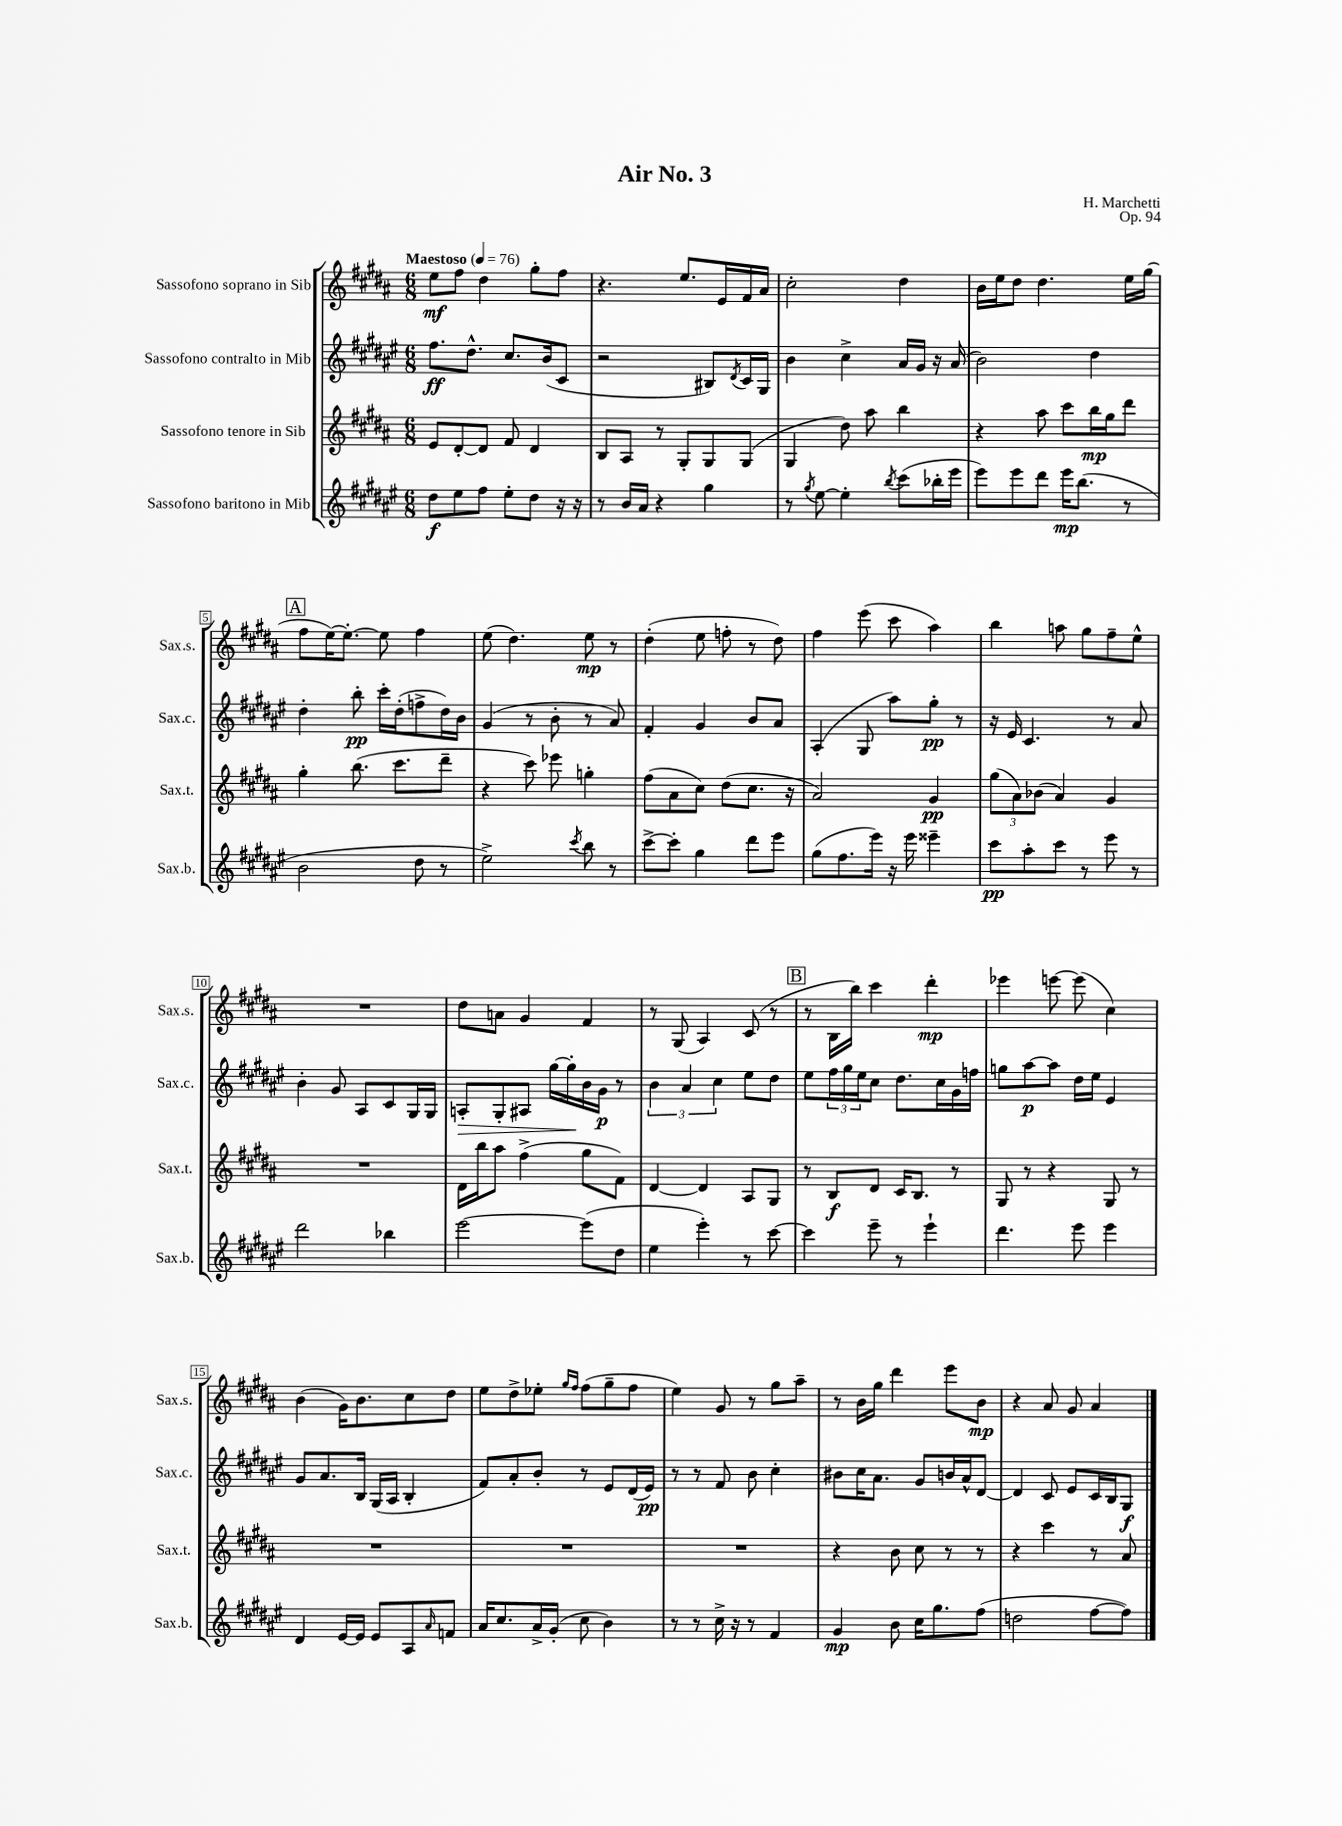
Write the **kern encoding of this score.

**kern	**dynam	**kern	**dynam	**kern	**dynam	**kern	**dynam
*part4	*part4	*part3	*part3	*part2	*part2	*part1	*part1
*staff4	*staff4	*staff3	*staff3	*staff2	*staff2	*staff1	*staff1
*I"Sassofono baritono in Mib	*	*I"Sassofono tenore in Sib	*	*I"Sassofono contralto in Mib	*	*I"Sassofono soprano in Sib	*
*I'Sax.b.	*	*I'Sax.t.	*	*I'Sax.c.	*	*I'Sax.s.	*
*clefG2	*	*clefG2	*	*clefG2	*	*clefG2	*
*k[f#c#g#d#a#e#]	*	*k[f#c#g#d#a#]	*	*k[f#c#g#d#a#e#]	*	*k[f#c#g#d#a#]	*
*M6/8	*	*M6/8	*	*M6/8	*	*M6/8	*
*MM76	*	*MM76	*	*MM76	*	*MM76	*
=1	=1	=1	=1	=1	=1	=1	=1
!	!	!	!	!	!	!LO:TX:a:B:t=Maestoso	!
8dd#\L	f	8e/L	.	8.ff#\L	ff	8ee\L	mf
8ee#\	.	[8d#'/	.	.	.	8ff#\J	.
.	.	.	.	8.dd#^^\J	.	.	.
8ff#\J	.	8d#/J]	.	.	.	4dd#\	.
8ee#'\L	.	8f#/	.	8.cc#/L	.	.	.
8dd#\J	.	4d#/	.	.	.	8gg#'\L	.
.	.	.	.	(16b/k	.	.	.
16r	.	.	.	8c#/J	.	8ff#\J	.
16r	.	.	.	.	.	.	.
=2	=2	=2	=2	=2	=2	=2	=2
8r	.	8B/L	.	2r	.	4.r	.
16b/LL	.	8A#/J	.	.	.	.	.
16a#/JJ	.	.	.	.	.	.	.
4r	.	8r	.	.	.	.	.
.	.	8G#'/L	.	.	.	8.ee/L	.
4gg#\	.	8G#/	.	8B#X/L)	.	.	.
.	.	.	.	.	.	16e/L	.
.	.	.	.	8qd#/	.	.	.
.	.	(8G#/J	.	16c#/L	.	16f#/	.
.	.	.	.	16G#/JJ	.	16a#/JJ	.
=3	=3	=3	=3	=3	=3	=3	=3
8r	.	4G#/	.	4b\	.	2cc#'\	.
8qgg#/	.	.	.	.	.	.	.
[8ee#\	.	.	.	.	.	.	.
4ee#'\]	.	8dd#\)	.	4cc#^\	.	.	.
.	.	8aa#\	.	.	.	.	.
8qbb/	.	.	.	.	.	.	.
(8ccc#\L	.	4bb\	.	16a#/LL	.	4dd#\	.
.	.	.	.	16g#/JJ	.	.	.
16bb-X'\L	.	.	.	16r	.	.	.
16eee#\JJ	.	.	.	(16a#/	.	.	.
=4	=4	=4	=4	=4	=4	=4	=4
8eee#\L)	.	4r	.	2b\)	.	16b\LL	.
.	.	.	.	.	.	16ee\J	.
8eee#\	.	.	.	.	.	8dd#\J	.
8ddd#\J	.	8aa#\	.	.	.	4.dd#\	.
16eee#\KL	mp	8ccc#\L	.	.	.	.	.
(8.bb\J	.	.	.	.	.	.	.
.	.	16bb\L	mp	4dd#\	.	.	.
.	.	16gg#\J	.	.	.	.	.
8r	.	8ddd#\J	.	.	.	16ee\LL	.
.	.	.	.	.	.	(16gg#\JJ	.
!!LO:LB:g=z
!!LO:REH:place=s1:t=A
=5	=5	=5	=5	=5	=5	=5	=5
2b\	.	4gg#'\	.	4dd#'\	.	8ff#\L	.
.	.	.	.	.	.	[16ee\K)	.
.	.	.	.	.	.	8.ee'\J_	.
.	.	(8.bb\	.	8bb'\	pp	.	.
.	.	.	.	16ccc#'\LL	.	8ee\]	.
.	.	8.ccc#\L	.	(16dd#'\J	.	.	.
8dd#\	.	.	.	8ffn^\	.	4ff#\	.
8r	.	8ddd#~\J	.	16dd#\L)	.	.	.
.	.	.	.	16b\JJ	.	.	.
=6	=6	=6	=6	=6	=6	=6	=6
2ee#^\)	.	4r	.	(4g#/	.	(8ee\	.
.	.	.	.	.	.	4.dd#\)	.
.	.	8ccc#\)	.	8r	.	.	.
.	.	8eee-X\	.	8b'\	.	.	.
8qccc#/	.	.	.	.	.	.	.
8bb\	.	4ggn'\	.	8r	.	8ee\	mp
8r	.	.	.	8a#/)	.	8r	.
=7	=7	=7	=7	=7	=7	=7	=7
[8ccc#^\L	.	(8ff#\L	.	4f#'/	.	(4dd#'\	.
8ccc#'\J]	.	8a#\	.	.	.	.	.
4gg#\	.	8cc#\J)	.	4g#/	.	8ee\	.
.	.	(8dd#\L	.	.	.	8ffn'\	.
8ddd#\L	.	8.cc#\J	.	8b/L	.	8r	.
8eee#\J	.	.	.	8a#/J	.	8dd#\)	.
.	.	16r	.	.	.	.	.
=8	=8	=8	=8	=8	=8	=8	=8
(8gg#\L	.	2a#/)	.	(4A#'/	.	4ff#\	.
8.ff#\	.	.	.	.	.	.	.
.	.	.	.	8G#/	.	(8eee\	.
16eee#\Jk)	.	.	.	.	.	.	.
16r	.	.	.	8aa#\L)	.	8ccc#\	.
16eee#\	.	.	.	.	.	.	.
4eee##X~\	.	4g#/	pp	8gg#'\J	pp	4aa#\)	.
.	.	.	.	8r	.	.	.
=9	=9	=9	=9	=9	=9	=9	=9
8ccc#\L	pp	(12gg#\L	.	16r	.	4bb\	.
.	.	.	.	16e#/	.	.	.
.	.	12a#\)	.	.	.	.	.
8aa#'\	.	.	.	4.c#/	.	.	.
.	.	(12b-X\J	.	.	.	.	.
8ccc#\J	.	4a#/)	.	.	.	8aan\	.
8r	.	.	.	.	.	8gg#\L	.
8eee#\	.	4g#/	.	8r	.	8ff#~\	.
8r	.	.	.	8a#/	.	8ee^^\J	.
!!LO:LB:g=z
=10	=10	=10	=10	=10	=10	=10	=10
2ddd#\	.	2.r	.	4b'\	.	2.r	.
.	.	.	.	8g#/	.	.	.
.	.	.	.	8A#/L	.	.	.
4bb-X\	.	.	.	8c#/	.	.	.
.	.	.	.	16G#/L	.	.	.
.	.	.	.	16G#/JJ	.	.	.
=11	=11	=11	=11	=11	=11	=11	=11
!	!	!	!	!	!LO:HP:b	!	!
[2eee#\	.	16d#\LL	.	8An'/L	>	8dd#\L	.
.	.	16bb\J	.	.	.	.	.
.	.	8aa#\J	.	8G#'/	.	8an\J	.
.	.	(4ff#^\	.	8A#X/J	.	4g#/	.
.	.	.	.	[16gg#\LL	.	.	.
.	.	.	.	16gg#'\]	.	.	.
(8eee#\L]	.	8gg#\L	.	16b\	]	4f#/	.
.	.	.	.	16g#\JJ	p	.	.
8dd#\J	.	8f#\J)	.	8r	.	.	.
=12	=12	=12	=12	=12	=12	=12	=12
4ee#\	.	[4d#/	.	6b\	.	8r	.
.	.	.	.	.	.	(8G#/	.
.	.	.	.	6a#/	.	.	.
4eee#'\)	.	4d#/]	.	.	.	4A#/)	.
.	.	.	.	6cc#\	.	.	.
8r	.	8A#/L	.	8ee#\L	.	(8c#/	.
[8ccc#\	.	8G#/J	.	8dd#\J	.	8r	.
!!LO:REH:place=s1:t=B
=13	=13	=13	=13	=13	=13	=13	=13
4ccc#\]	.	8r	.	8ee#\L	.	8r	.
.	.	8B/L	f	24ff#\L	.	16B\LL	.
.	.	.	.	24gg#\	.	.	.
.	.	.	.	.	.	16bb\JJ)	.
.	.	.	.	24ee#\J	.	.	.
8eee#~\	.	8d#/J	.	8cc#\J	.	4ccc#\	.
8r	.	16c#/KL	.	8.dd#\L	.	.	.
.	.	8.B/J	.	.	.	.	.
4eee#`\	.	.	.	.	.	4ddd#'\	mp
.	.	.	.	16cc#\L	.	.	.
.	.	8r	.	16g#\	.	.	.
.	.	.	.	16ffn\JJ	.	.	.
=14	=14	=14	=14	=14	=14	=14	=14
4.ddd#\	.	8G#/	.	8ggn\L	.	4eee-X\	.
.	.	8r	.	[8aa#\	p	.	.
.	.	4r	.	8aa#\J]	.	[8eeen\	.
8eee#\	.	.	.	16dd#\LL	.	(8eee\]	.
.	.	.	.	16ee#\JJ	.	.	.
4eee#\	.	8G#/	.	4e#/	.	4cc#\)	.
.	.	8r	.	.	.	.	.
!!LO:LB:g=z
=15	=15	=15	=15	=15	=15	=15	=15
4d#/	.	2.r	.	8g#/L	.	(4b\	.
.	.	.	.	8.a#/	.	.	.
[16e#/LL	.	.	.	.	.	16g#\KL)	.
16e#/JJ]	.	.	.	16B/Jk	.	8.b\	.
8e#/L	.	.	.	(16G#/LL	.	.	.
.	.	.	.	16A#/JJ	.	.	.
8A#/	.	.	.	4B'/	.	8cc#\	.
16qqa#/	.	.	.	.	.	.	.
8fn/J	.	.	.	.	.	8dd#\J	.
=16	=16	=16	=16	=16	=16	=16	=16
16a#/KL	.	2.r	.	8f#/L)	.	8ee\L	.
8.cc#/	.	.	.	.	.	.	.
.	.	.	.	8a#'/	.	8dd#^\	.
16a#^/L	.	.	.	8b'/J	.	8ee-X'\J	.
(16g#'/JJ	.	.	.	.	.	.	.
.	.	.	.	.	.	16qqgg#/LL	.
.	.	.	.	.	.	16qqff#/JJ	.
8cc#\	.	.	.	8r	.	(8ff#\L	.
4b\)	.	.	.	8e#/L	.	8gg#~\	.
.	.	.	.	(16d#/L	.	8ff#\J	.
.	.	.	.	16e#/JJ)	pp	.	.
=17	=17	=17	=17	=17	=17	=17	=17
8r	.	2.r	.	8r	.	4ee\)	.
8r	.	.	.	8r	.	.	.
16cc#^\	.	.	.	8f#/	.	8g#/	.
16r	.	.	.	.	.	.	.
8r	.	.	.	8b\	.	8r	.
4f#/	.	.	.	4cc#'\	.	8gg#\L	.
.	.	.	.	.	.	8aa#~\J	.
=18	=18	=18	=18	=18	=18	=18	=18
4g#/	mp	4r	.	8b#X\L	.	8r	.
.	.	.	.	16cc#\K	.	16b\LL	.
.	.	.	.	8.a#\J	.	16gg#\JJ	.
8b\	.	8b\	.	.	.	4ddd#\	.
16cc#\KL	.	8cc#\	.	8g#/L	.	.	.
8.gg#\	.	.	.	.	.	.	.
.	.	8r	.	16bn/L	.	8eee\L	.
.	.	.	.	16a#^^/J	.	.	.
(8ff#\J	.	8r	.	[8d#/J	.	8b\J	mp
=19	=19	=19	=19	=19	=19	=19	=19
2ddn\	.	4r	.	4d#/]	.	4r	.
.	.	4ccc#\	.	8c#/	.	8a#/	.
.	.	.	.	8e#/L	.	8g#/	.
[8ff#\L	.	8r	.	16c#/L	.	4a#/	.
.	.	.	.	16B/J	.	.	.
8ff#\J])	.	8a#/	.	8G#/J	f	.	.
==	==	==	==	==	==	==	==
*-	*-	*-	*-	*-	*-	*-	*-
